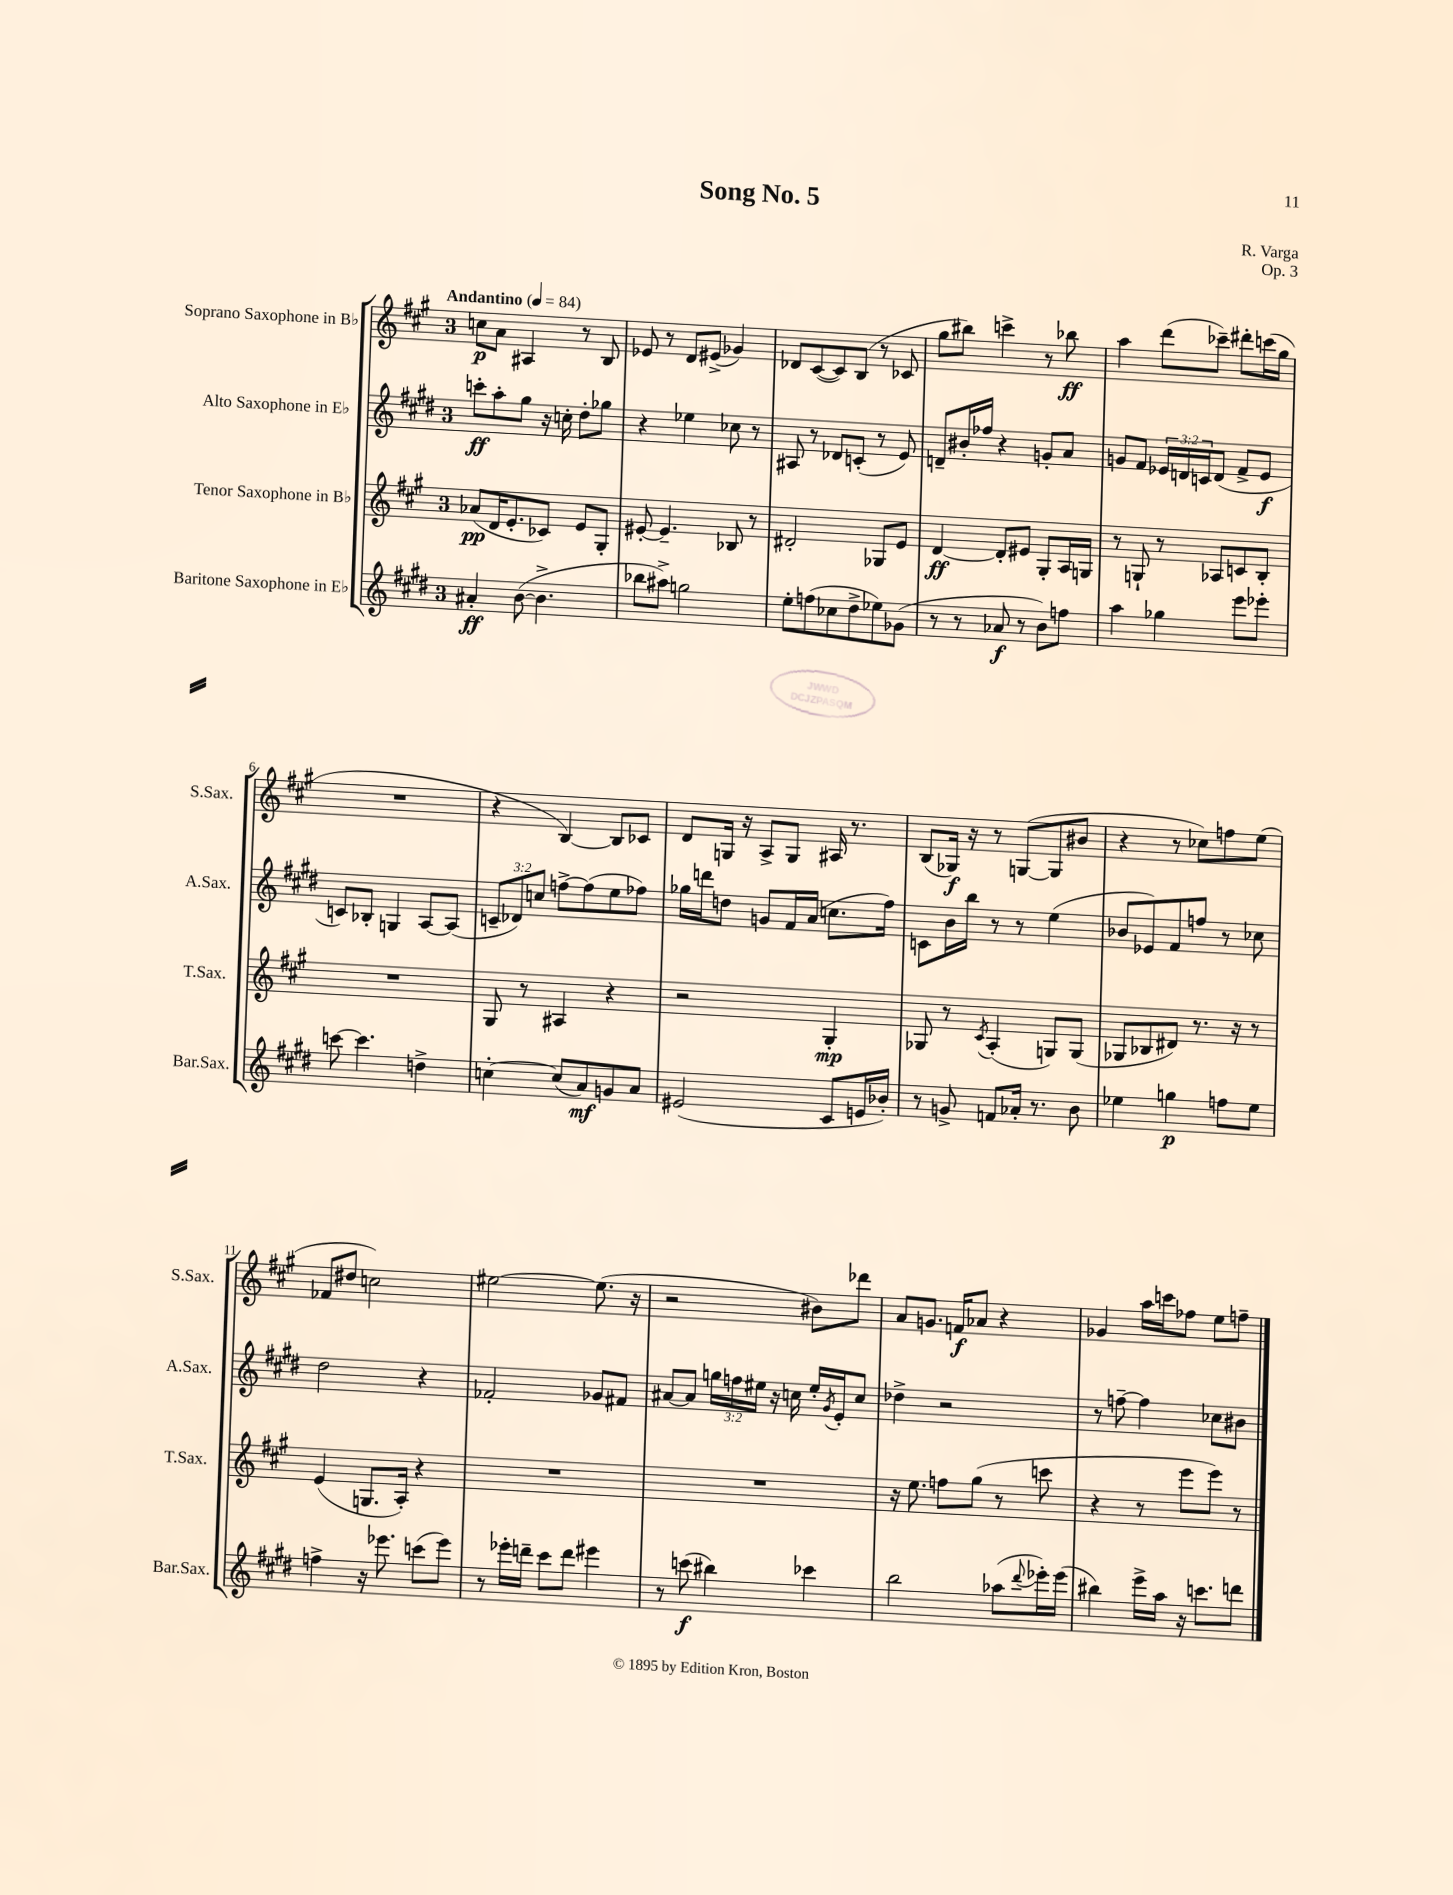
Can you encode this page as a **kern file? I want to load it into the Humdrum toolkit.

**kern	**dynam	**kern	**dynam	**kern	**dynam	**kern	**dynam
*part4	*part4	*part3	*part3	*part2	*part2	*part1	*part1
*staff4	*staff4	*staff3	*staff3	*staff2	*staff2	*staff1	*staff1
*I"Baritone Saxophone in E♭	*	*I"Tenor Saxophone in B♭	*	*I"Alto Saxophone in E♭	*	*I"Soprano Saxophone in B♭	*
*I'Bar.Sax.	*	*I'T.Sax.	*	*I'A.Sax.	*	*I'S.Sax.	*
*clefG2	*	*clefG2	*	*clefG2	*	*clefG2	*
*k[f#c#g#d#]	*	*k[f#c#g#]	*	*k[f#c#g#d#]	*	*k[f#c#g#]	*
*M3/4	*	*M3/4	*	*M3/4	*	*M3/4	*
*MM84	*	*MM84	*	*MM84	*	*MM84	*
=1	=1	=1	=1	=1	=1	=1	=1
!	!	!	!	!	!	!LO:TX:a:B:t=Andantino	!
4a#X'/	ff	(8a-X/L	pp	8cccn'\L	ff	8ccn\L	p
.	.	16d/K	.	8aa'\	.	8a\J	.
.	.	8.e'/	.	.	.	.	.
([8b\	.	.	.	8gg#\J	.	4A#X/	.
4.b^\]	.	8c-X/J)	.	16r	.	.	.
.	.	.	.	16ccn'\	.	.	.
.	.	8e/L	.	8dd#'\L	.	8r	.
.	.	8G#'/J	.	8gg-X\J	.	8B/	.
=2	=2	=2	=2	=2	=2	=2	=2
8bb-X\L	.	[8e#X'/	.	4r	.	8e-X/	.
8aa#X^\J)	.	4.e#~/]	.	.	.	8r	.
2ggn\	.	.	.	4ee-X\	.	8d/L	.
.	.	.	.	.	.	(8e#X^/J	.
.	.	8B-X/	.	8cc-X\	.	4g-X/)	.
.	.	8r	.	8r	.	.	.
=3	=3	=3	=3	=3	=3	=3	=3
8ee'\L	.	2d#X'/	.	8A#X/	.	8d-X/L	.
(8ffn\	.	.	.	8r	.	([8c#/	.
8cc-X\	.	.	.	8d-X/L	.	8c#/])	.
8dd#^\	.	.	.	(8cn'/J	.	(8B/J	.
8ee-X\)	.	8G-X/L	.	8r	.	8r	.
(8g-X\J	.	8e/J	.	8e/)	.	8c-X/	.
=4	=4	=4	=4	=4	=4	=4	=4
8r	.	[4d/	ff	8dn~/L	.	8gg#\L	.
8r	.	.	.	16b#X'/L	.	8bb#X\J)	.
.	.	.	.	16ff-X/JJ	.	.	.
8a-X/	f	8d'/L]	.	4r	.	4cccn^\	.
8r	.	8e#X/J	.	.	.	.	.
8b\L)	.	8G#'/L	.	8gn'/L	.	8r	.
8ffn\J	.	16A/L	.	8a/J	.	8bb-X\	ff
.	.	16Gn/JJ	.	.	.	.	.
=5	=5	=5	=5	=5	=5	=5	=5
4aa\	.	8r	.	8gn/L	.	4aa\	.
.	.	8Gn`/	.	8f#/J	.	.	.
4gg-X\	.	8r	.	24e-X/LL	.	(8ddd\L	.
.	.	.	.	24dn/	.	.	.
.	.	.	.	24cn/J	.	.	.
.	.	8A-X/L	.	(8d/J	.	8ccc-X~\J)	.
8eee\L	.	8cn/	.	8f#^/L	.	8ddd#X'\L	.
8eee-X'\J	.	8B'/J	.	8e-/J	f	(16cccn\L	.
.	.	.	.	.	.	16gg#\JJ	.
!!LO:LB:g=z
=6	=6	=6	=6	=6	=6	=6	=6
[8cccn\	.	2.r	.	8cn/L)	.	2.r	.
4.ccc\]	.	.	.	8B-X'/J	.	.	.
.	.	.	.	4Gn/	.	.	.
4ddn^\	.	.	.	[8A/L	.	.	.
.	.	.	.	(8A/J]	.	.	.
=7	=7	=7	=7	=7	=7	=7	=7
[4ccn'\	.	8G#/	.	12cn~/L	.	4r	.
.	.	.	.	12d-X/)	.	.	.
.	.	8r	.	.	.	.	.
.	.	.	.	12ccn/J	.	.	.
(8cc/L]	.	4A#X/	.	[8ffn^\L	.	[4B/)	.
8a/)	mf	.	.	(8ff\]	.	.	.
8gn/	.	4r	.	8ee\	.	8B/L]	.
8a/J	.	.	.	8ff-X\J)	.	8c-X/J	.
=8	=8	=8	=8	=8	=8	=8	=8
(2e#X/	.	2r	.	16gg-X\LL	.	8d/L	.
.	.	.	.	16dddn\J	.	.	.
.	.	.	.	8ddn\J	.	16Gn/Jk	.
.	.	.	.	.	.	16r	.
.	.	.	.	8gn/L	.	8A^/L	.
.	.	.	.	16f#/L	.	8G/J	.
.	.	.	.	(16a/JJ	.	.	.
8c#/L	.	4G#'/	mp	8.ccn\L	.	16A#X/	.
.	.	.	.	.	.	8.r	.
16en/L	.	.	.	.	.	.	.
16b-X'/JJ)	.	.	.	16ff#\Jk)	.	.	.
=9	=9	=9	=9	=9	=9	=9	=9
8r	.	8G-X/	.	8cn\L	.	(8B/L	.
8gn^/	.	8r	.	16b\L	.	16G-X/Jk)	f
.	.	.	.	16bb\JJ	.	16r	.
.	.	8qc#/	.	.	.	.	.
8fn/L	.	(4A'/	.	8r	.	8r	.
16a-X'/Jk	.	.	.	8r	.	([8Gn/L	.
8.r	.	.	.	.	.	.	.
.	.	8Gn/L)	.	(4ee\	.	8G/]	.
8b\	.	(8G/J	.	.	.	8b#X/J	.
=10	=10	=10	=10	=10	=10	=10	=10
4ee-X\	.	8G-X/L	.	8b-X/L	.	4r	.
.	.	8B-X/	.	8e-X/)	.	.	.
4ggn\	p	8d#X/J)	.	8f#/	.	8r	.
.	.	8.r	.	8ffn/J	.	8cc-X\L)	.
8ffn\L	.	.	.	8r	.	8ffn\	.
.	.	16r	.	.	.	.	.
8ee-\J	.	8r	.	8cc-X\	.	(8ee\J	.
!!LO:LB:g=z
=11	=11	=11	=11	=11	=11	=11	=11
4ffn^\	.	(4e/	.	2dd#\	.	8f-X/L	.
.	.	.	.	.	.	8dd#X/J	.
16r	.	8.Gn/L	.	.	.	2ccn\)	.
8.eee-X\	.	.	.	.	.	.	.
.	.	16A'/Jk)	.	.	.	.	.
(8cccn\L	.	4r	.	4r	.	.	.
8eee-\J)	.	.	.	.	.	.	.
=12	=12	=12	=12	=12	=12	=12	=12
8r	.	2.r	.	2f-X'/	.	[2ee#X\	.
16eee-X'\LL	.	.	.	.	.	.	.
16dddn~\JJ	.	.	.	.	.	.	.
8ccc#\L	.	.	.	.	.	.	.
8ddd\J	.	.	.	.	.	.	.
4eee#X\	.	.	.	8g-X/L	.	(8.ee#\]	.
.	.	.	.	8f#X/J	.	.	.
.	.	.	.	.	.	16r	.
=13	=13	=13	=13	=13	=13	=13	=13
8r	.	2.r	.	[8a#X/L	.	2r	.
(8cccn\	f	.	.	8a#/J]	.	.	.
4bb#X\)	.	.	.	24ggn\LL	.	.	.
.	.	.	.	24ffn\	.	.	.
.	.	.	.	24ee#X\JJ	.	.	.
.	.	.	.	16r	.	.	.
.	.	.	.	16ccn\	.	.	.
4ccc-X\	.	.	.	16ee#'/LL	.	8b#X\L)	.
.	.	.	.	8qg#/	.	.	.
.	.	.	.	16e'/J	.	.	.
.	.	.	.	8cc/J	.	8ddd-X\J	.
=14	=14	=14	=14	=14	=14	=14	=14
2bb\	.	16r	.	4dd-X^\	.	8a/L	.
.	.	8.ee\	.	.	.	.	.
.	.	.	.	.	.	8.gn/J	.
.	.	8ffn\L	.	2r	.	.	.
.	.	.	.	.	.	16fn/KL	f
.	.	(8gg#\J	.	.	.	8a-X/J	.
(8aa-X\L	.	8r	.	.	.	4r	.
8qqddd#/	.	.	.	.	.	.	.
16eee-X'\L)	.	8cccn\	.	.	.	.	.
(16eee-\JJ	.	.	.	.	.	.	.
=15	=15	=15	=15	=15	=15	=15	=15
4bb#X\)	.	4r	.	8r	.	4g-X/	.
.	.	.	.	[8ffn~\	.	.	.
16eee^\LL	.	8r	.	4ff\]	.	16aa\LL	.
16aa\JJ	.	.	.	.	.	16cccn\J	.
16r	.	8eee\L	.	.	.	8ff-X\J	.
8.cccn\L	.	.	.	.	.	.	.
.	.	8eee\J)	.	8cc-X\L	.	8ee\L	.
8dddn\J	.	8r	.	8b#X\J	.	8ffn~\J	.
==	==	==	==	==	==	==	==
*-	*-	*-	*-	*-	*-	*-	*-
